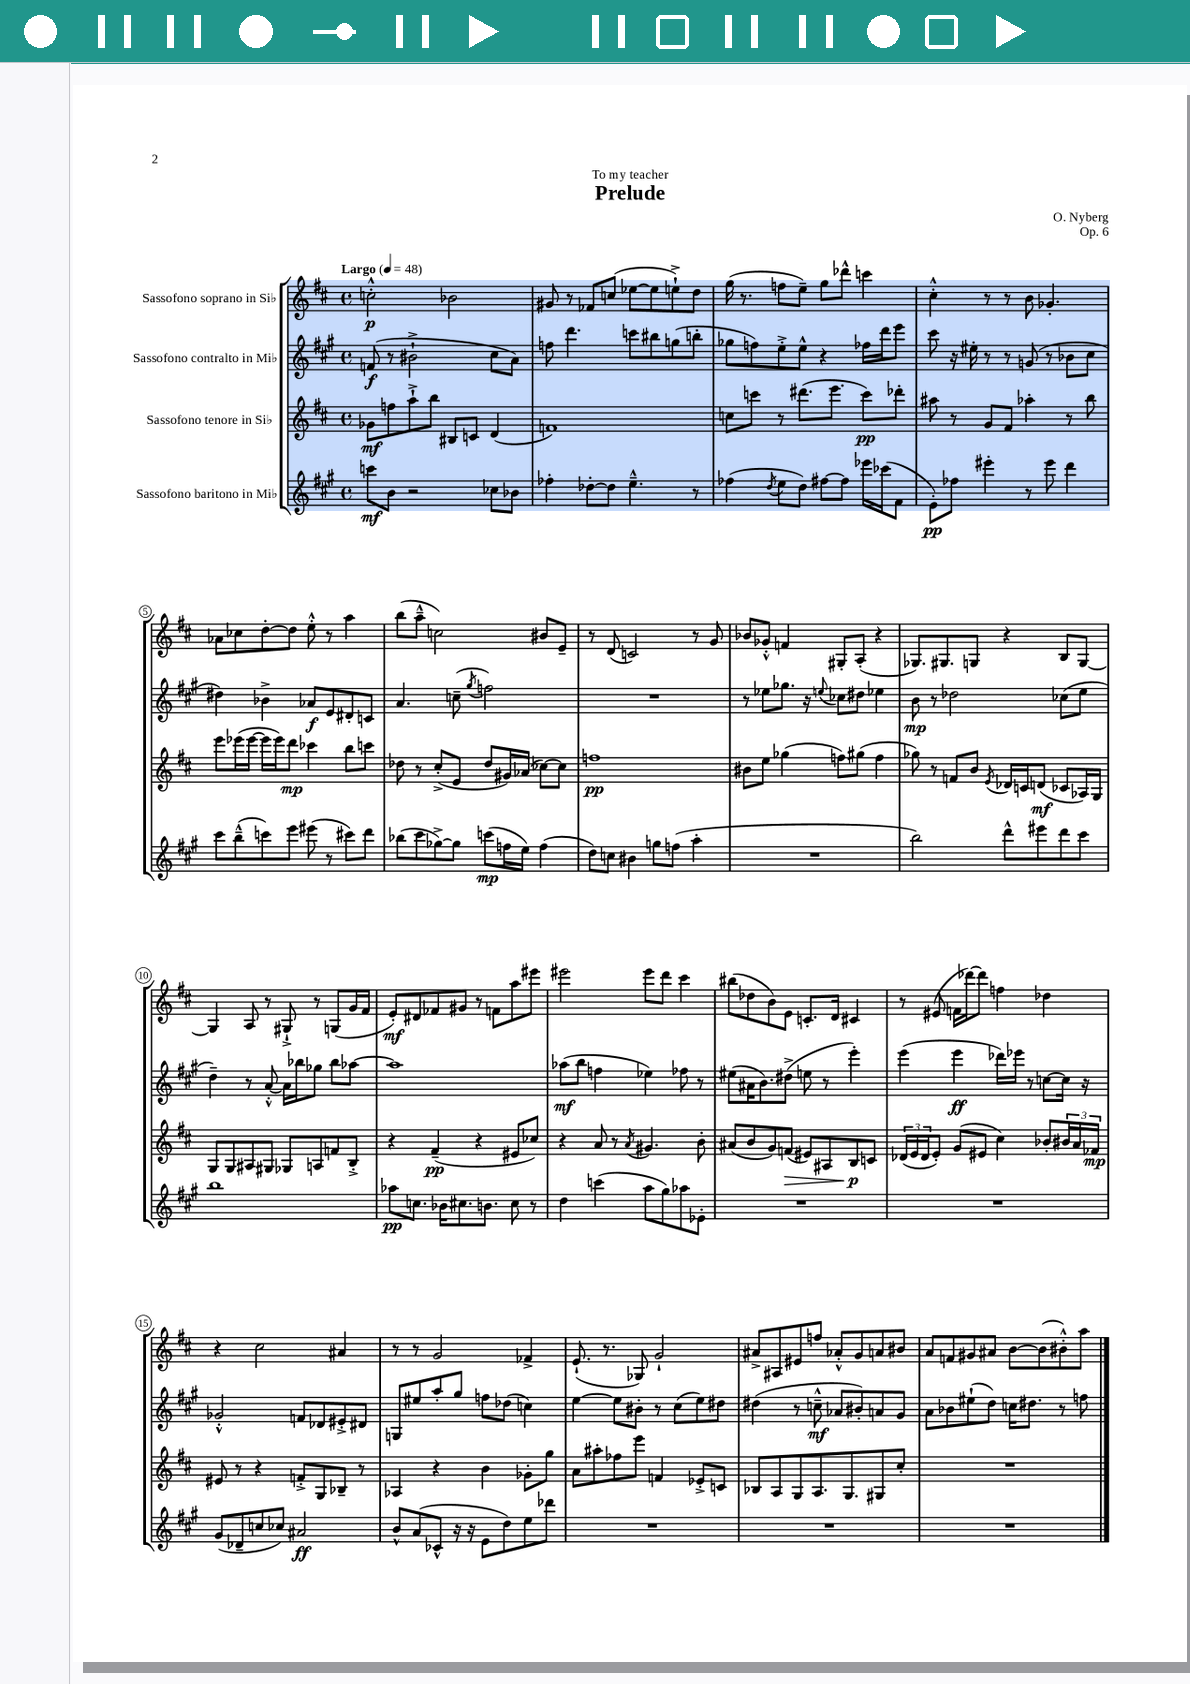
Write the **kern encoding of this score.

**kern	**kern	**kern	**kern
*staff4	*staff3	*staff2	*staff1
*clefG2	*clefG2	*clefG2	*clefG2
*k[f#c#g#]	*k[f#c#]	*k[f#c#g#]	*k[f#c#]
*M4/4	*M4/4	*M4/4	*M4/4
*met(c)	*met(c)	*met(c)	*met(c)
*MM48	*MM48	*MM48	*MM48
8ccc	8g-	(8f	2cc'^^
8b	8ff	8r	.
2r	8aa`^	2b#`^	.
.	8bb	.	.
.	8B#	.	2b-
.	8c	.	.
8cc-	(4d	8cc#	.
8b-	.	8a)	.
=	=	=	=
4ff-'	1f)	8ff	8g#
.	.	4.ddd	8r
[8dd-'	.	.	8f-
8dd-]	.	.	(8cc
4.ee~^^	.	8ccc	[8ee-
.	.	8bb#	8ee-]
.	.	(8gg	8ee`^)
8r	.	8bb'	8dd
=	=	=	=
(4ff-	8cc	8gg-	(16gg
.	.	.	8.r
.	8ccc	8ff)	.
8qdd	.	.	.
8ee	8r	8ee'^	8ff
8dd)	(8.ddd#	8ee^^	8ee~)
[8ff#	.	4r	8gg
.	8.eee	.	.
8ff#]	.	.	8ddd-^^
16eee-	8ccc)	16ff-	4ccc
(16ccc-	.	16ddd	.
8f#	8ddd-'	8eee	.
=	=	=	=
8e')	8aa#	8ccc#	4cc#'^^
8ff-	8r	16r	.
.	.	16ee#'	.
4eee#'	8g	8r	8r
.	8f#	8r	8r
8r	4aa-'	(8g	8b
8eee#	.	8r	4.g-'
4ddd	8r	8b-	.
.	8bb	8cc#	.
=	=	=	=
8ccc#	8eee	4dd#)	8a-
(8bb~^^	(16eee-	.	8cc-
.	[16eee-	.	.
8ccc)	16eee-]	4b-^	[8dd'
.	16eee-)	.	.
8eee	8ddd	.	8dd]
(8eee#	4ccc-	8a-	8ee'^^
8r	.	8e	8r
8ccc#)	8bb	8d#'	4aa
8ddd	8ccc	8c	.
=	=	=	=
(8bb-	8dd-	4.a	(8bb
8ccc#	8r	.	8aa~^^
[8gg-^)	(8cc#'^	.	2cc)
8gg-]	8e	(8cc~	.
.	.	8qgg#	.
(8ccc	8dd-	2ff)	.
16ff	16g#)	.	.
16ee)	(16a-	.	.
(4ff	[8cc-)	.	8b#
.	8cc-]	.	8e~
=	=	=	=
8dd)	1ff	1r	8r
8cc	.	.	(8d
4b#	.	.	2c)
8gg	.	.	.
(8ff	.	.	.
4aa'	.	.	8r
.	.	.	8g
=	=	=	=
1r	8b#	8r	8b-
.	8ee	8ee-	8g-'^^
.	(4gg-	8.gg-	4f
.	.	16r	.
.	.	8qqee	.
.	8ff)	8cc-	8G#'
.	(8gg#	8dd#	(8A'
.	4ff	4ee-	4r
=	=	=	=
2bb)	8gg-)	8b	8.G-)
.	8r	8r	.
.	.	.	8.G#
.	8f	2dd-	.
.	8b	.	8G
.	8qe	.	.
8ddd^^	16d-	.	4r
.	16c	.	.
8eee#	(8d	.	.
8ddd	8c-	(8cc-	8B
8ccc#	16A-)	8ee	[8G
.	16G	.	.
=	=	=	=
1bb	8G	4dd~)	4G]
.	8G	.	.
.	8A#	8r	8A
.	8G#	[8a'^^	8r
.	8G-	16a]	8G#`^
.	.	16bb-	.
.	8A	8gg-	8r
.	8f	8bb-	(8G
.	8B'^	[8aa-	16g
.	.	.	16f#
=	=	=	=
8aa-	4r	1aa-]	8e')
8.cc	.	.	8d#
.	(4f#~	.	8f-
16b-	.	.	.
8.cc#	.	.	8g#
.	4r	.	8r
8.b	.	.	.
.	.	.	8f
8cc#	8e#	.	8aa
8r	8cc-)	.	8eee#
=	=	=	=
4dd	4r	(8aa-	2eee#
.	.	8bb	.
(4ccc	8a	4ff	.
.	8r	.	.
.	8qa	.	.
8aa	4.g#	4ee-)	8eee#
8gg#)	.	.	8ddd
8aa-	.	8ff-	4ccc#
8e-'	8b'	8r	.
=	=	=	=
1r	(8a#	(8ee#	(8bb#
.	8b	16a#	8dd-
.	.	8.b)	.
.	8g)	.	8b)
.	(8f	(8dd#^	8e
.	8e#)	8ee	8.c'
.	8A#	8r	.
.	.	.	16d
.	8B	4eee')	4c#
.	8c	.	.
=	=	=	=
1r	(24d-	(4eee	8r
.	24e	.	.
.	24d-	.	.
.	8e')	.	(8e#
.	(8g	4eee	16f
.	.	.	[16ddd-)
.	8e#	.	8ddd-]
.	4cc#)	16ddd-)	4ff
.	.	16eee-	.
.	.	8r	.
.	8b-'	[8cc	4dd-
.	24b#	16cc]	.
.	24a	.	.
.	.	16r	.
.	24f-	.	.
=	=	=	=
(8g#	8e#	2g-'^^	4r
8d-~	8r	.	.
8cc	4r	.	2cc#
8cc-)	.	.	.
2a#	8f'^	8f	.
.	8G	8d-	.
.	8B-~	8e#'^	4a#
.	8r	8d#	.
=	=	=	=
8b^^	4A-	8G	8r
(8a	.	8ee#	8r
8c-^^	4r	8aa'	2g
16r	.	8gg#	.
16r	.	.	.
8e	4b	8ff	.
8dd)	.	(8dd-	.
8ee	8g-'	4cc)	4f-^
8ddd-	8gg	.	.
=	=	=	=
1r	8a	[4ee	(8.e`
.	8aa#'	.	.
.	.	.	8.r
.	8ff-	8ee]	.
.	8eee	8b#'	8G-)
.	4f	8r	2g`
.	.	(8cc#	.
.	8e-'^	8ee)	.
.	8c	8dd#	.
=	=	=	=
1r	8B-	(4dd#	8a#^
.	8A	.	8A#
.	8G	8r	8e#
.	8.A	8cc~^^	8ff
.	.	8a-	8a-'^^
.	8.G	.	.
.	.	8b#')	8g
.	8G#	8a	8a
.	8cc#'	8g#	8b#
=	=	=	=
1r	1r	8a	8a
.	.	8b-	8f
.	.	(8ee#`	8g#
.	.	8dd)	8a#
.	.	16cc	[8b
.	.	8.dd#	.
.	.	.	(8b]
.	.	8r	8b#'^^)
.	.	8ff	8aa
==	==	==	==
*-	*-	*-	*-
